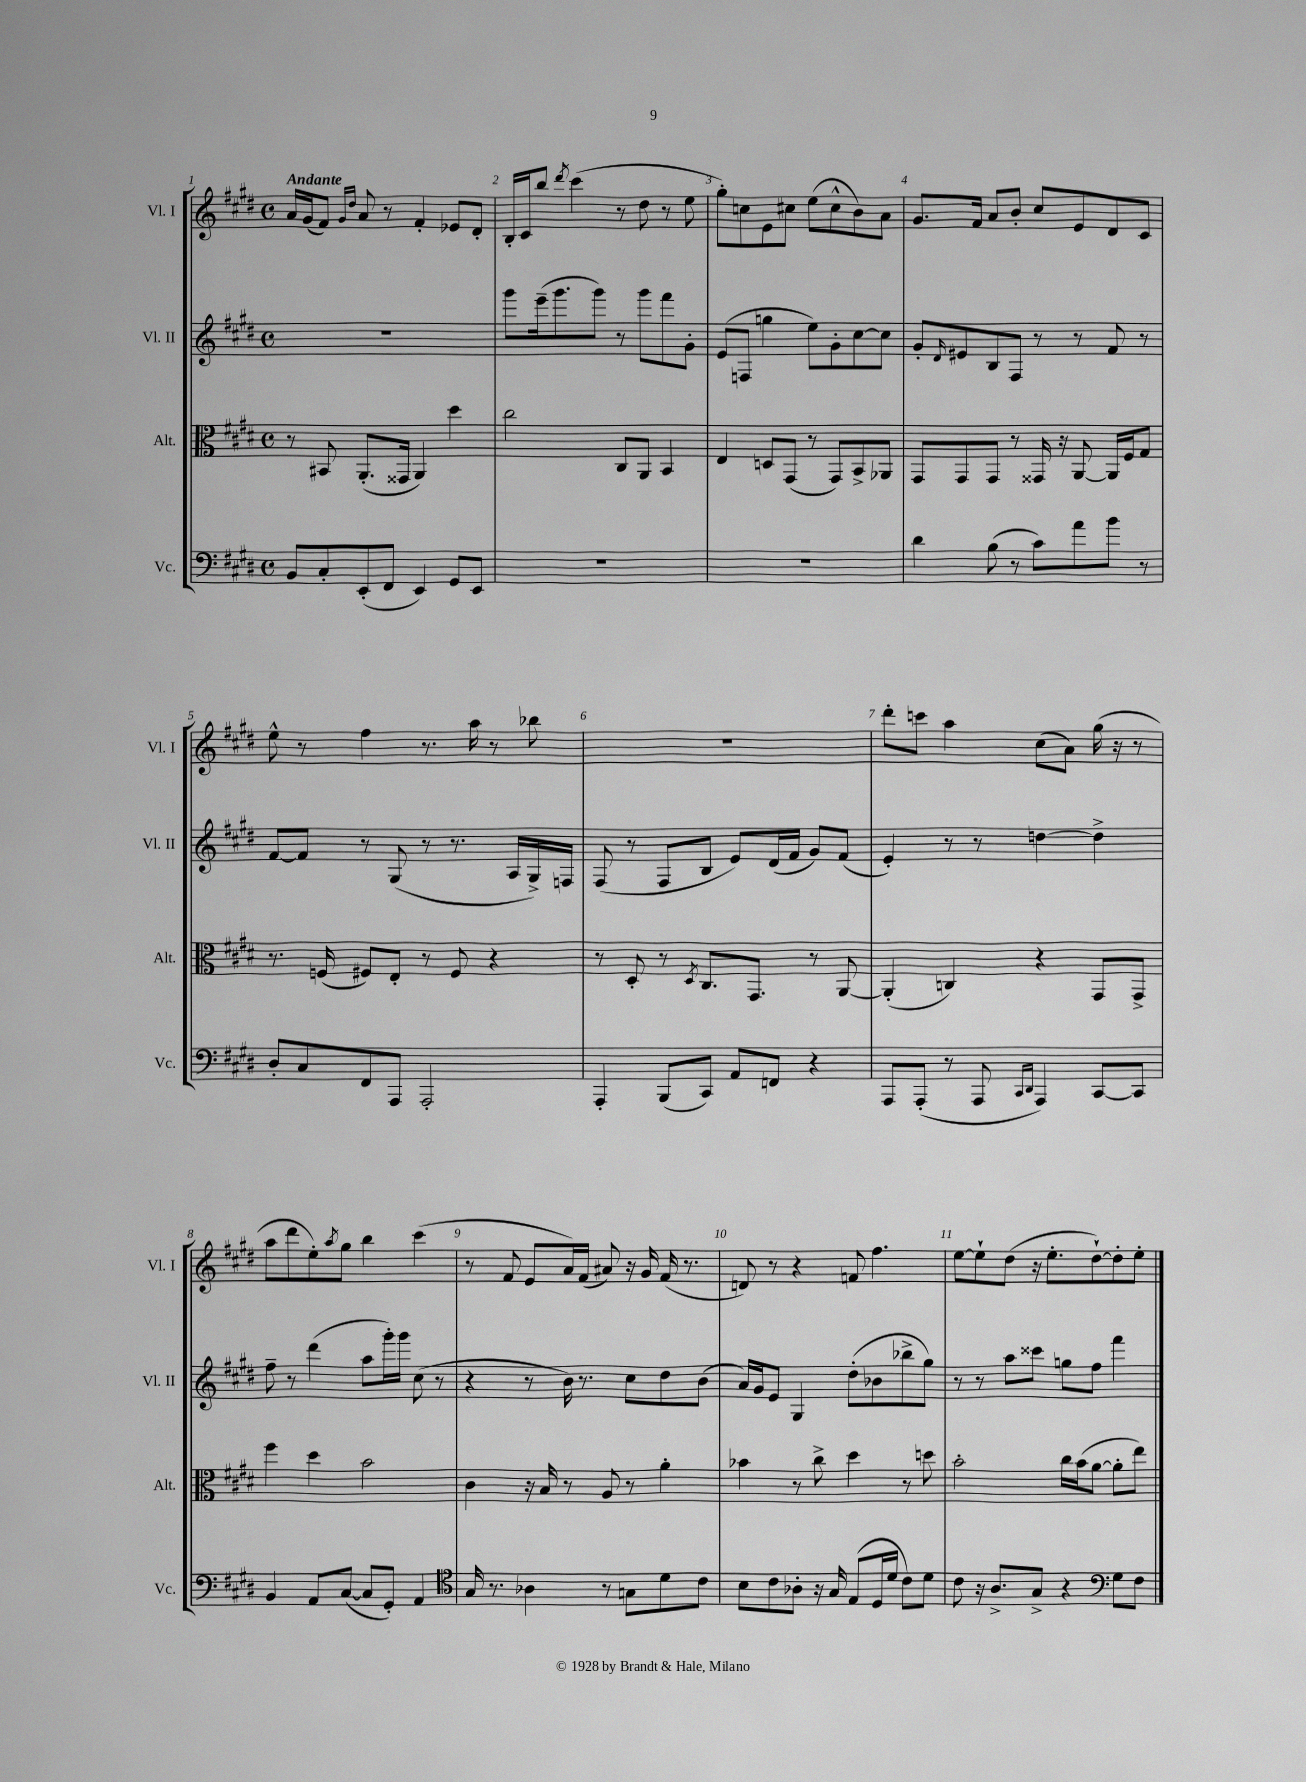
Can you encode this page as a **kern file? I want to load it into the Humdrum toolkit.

**kern	**kern	**kern	**kern
*part4	*part3	*part2	*part1
*staff4	*staff3	*staff2	*staff1
*I"Vc.	*I"Alt.	*I"Vl. II	*I"Vl. I
*I'Vc.	*I'Alt.	*I'Vl. II	*I'Vl. I
*clefF4	*clefC3	*clefG2	*clefG2
*k[f#c#g#d#]	*k[f#c#g#d#]	*k[f#c#g#d#]	*k[f#c#g#d#]
*M4/4	*M4/4	*M4/4	*M4/4
*met(c)	*met(c)	*met(c)	*met(c)
=1	=1	=1	=1
!	!	!	!LO:TX:a:B:t=Andante
8BB/L	8r	1r	16a/LL
.	.	.	(16g#/J
8C#'/	8BB#X/	.	8f#/J)
.	.	.	16qqg#/LL
.	.	.	16qqdd#/JJ
(8EE'/	(8.AA'/L	.	8a/
8FF#/J	.	.	8r
.	16GG##X/Jk	.	.
4EE/)	4AA/)	.	4f#'/
8GG#/L	4dd#\	.	8e-X/L
8EE/J	.	.	8d#'/J
=2	=2	=2	=2
1r	2cc#\	8ggg#\L	16B'/LL
.	.	.	16c#/J
.	.	(16eee~\k	8bb/J
.	.	8.ggg#\	.
.	.	.	8qddd#/
.	.	.	(4ccc#\
.	.	8ggg#\J)	.
.	8C#/L	8r	8r
.	8AA/J	8ggg#\L	8dd#\
.	4BB/	8fff#\	8r
.	.	8g#'\J	8ee\
=3	=3	=3	=3
1r	4E/	(8e/L	8gg#'\L)
.	.	8Fn/J	8ccn\
.	8Dn/L	4ggn\	8e\
.	(8GG#/J	.	8cc#X\J
.	8r	8ee\L)	(8ee\L
.	8GG#/L)	8g#'\	8cc#^^\
.	8BB^/	[8cc#\	8b\)
.	8AA-X/J	8cc#\J]	8a\J
=4	=4	=4	=4
4d#\	8GG#/L	8g#'/L	8.g#/L
.	.	16qqd#/	.
.	8GG#/	8e#X/	.
.	.	.	16f#/Jk
(8B\	8GG#/J	8B/	8a/L
8r	8r	8F#/J	8b'/J
8c#\L)	16GG##X/	8r	8cc#/L
.	16r	.	.
8a\	[8AA/	8r	8e/
8b\J	16AA/LL]	8f#/	8d#/
.	16F#/J	.	.
8r	8G#/J	8r	8c#/J
!!LO:LB:g=z
=5	=5	=5	=5
8D#'/L	8.r	[8f#/L	8ee^^\
8C#/	.	8f#/J]	8r
.	(16Fn/	.	.
8FF#/	8F#X/L)	8r	4ff#\
8AAA/J	8E'/J	(8G#/	.
2AAA'/	8r	8r	8.r
.	8F#/	8.r	.
.	.	.	16aa\
.	4r	.	8r
.	.	16A/LL	.
.	.	16G#^/)	8bb-X\
.	.	16Fn/JJ	.
=6	=6	=6	=6
4AAA'/	8r	(8F#/	1r
.	8D#'/	8r	.
(8BBB/L	8r	8F#/L	.
.	8qD#/	.	.
8CC#/J)	8.C#/L	8B/J	.
8AA/L	.	8e/L)	.
.	8.GG#/J	.	.
8FFn/J	.	(16d#/L	.
.	.	16f#/JJ	.
4r	8r	8g#/L)	.
.	[8AA/	(8f#/J	.
=7	=7	=7	=7
8AAA/L	(4AA'/]	4e'/)	8ddd#'\L
(8AAA'/J	.	.	8cccn\J
8r	4Cn/)	8r	4aa\
8AAA/	.	8r	.
16qqCC#/LL	.	.	.
16qqDD#/JJ	.	.	.
4AAA/)	4r	[4ddn\	(8cc#\L
.	.	.	8a\J)
[8CC#/L	8GG#/L	4dd^\]	(16gg#\
.	.	.	16r
8CC#/J]	8GG#^/J	.	8r
!!LO:LB:g=z
=8	=8	=8	=8
4BB/	4ff#\	8ff#~\	8aa\L
.	.	8r	8ddd#\
8AA/L	4dd#\	(4ddd#\	8ee'\)
.	.	.	8qaa/
([8C#/J	.	.	8gg#\J
8C#/L]	2b\	8aa\L	4bb\
8GG#'/J)	.	16ggg#'\L)	.
.	.	16ggg#\JJ	.
4AA/	.	(8cc#\	(4ccc#\
.	.	8r	.
=9	=9	=9	=9
*clefC4	*	*	*
16G#/	4c#\	4r	8r
8.r	.	.	.
.	.	.	8f#/
4A-X\	16r	8r	8e/L
.	16B/	.	.
.	8r	16b\)	16a/L)
.	.	8.r	(16f#/JJ
8r	8A/	.	8a#X/)
8Gn\L	8r	8cc#\L	16r
.	.	.	16g#/
8d#\	4a'\	8dd#\	(16f#/
.	.	.	8.r
8c#\J	.	(8b\J	.
=10	=10	=10	=10
8B\L	4b-X\	16a/LL)	8dn/)
.	.	16g#/J	.
8c#\	.	8e/J	8r
8A-X'\J	8r	4G#/	4r
16r	8cc#^\	.	.
16G#/	.	.	.
(8E/L	4dd#\	(8dd#'\L	8fn/
16D#/L	.	8b-X\	4.ff#\
16d#/JJ	.	.	.
8c#\L)	8r	8bb-X^\	.
8d#\J	8ddn\	8gg#\J)	.
=11	=11	=11	=11
8c#\	2b'\	8r	[8ee\L
16r	.	8r	8ee`\]
8.A^/L	.	.	.
.	.	8aa\L	(8dd#\J
8G#^/J	.	8ccc##X\J	16r
.	.	.	8.ee'\L
4r	16cc#\LL	8ggn\L	.
.	(16b\J	.	.
.	[8a\J	8ff#\J	[8dd#`\)
*clefF4	*	*	*
8G#\L	8a'\L]	4fff#\	8dd#'\]
8F#\J	8ee\J)	.	8ee'\J
==	==	==	==
*-	*-	*-	*-
